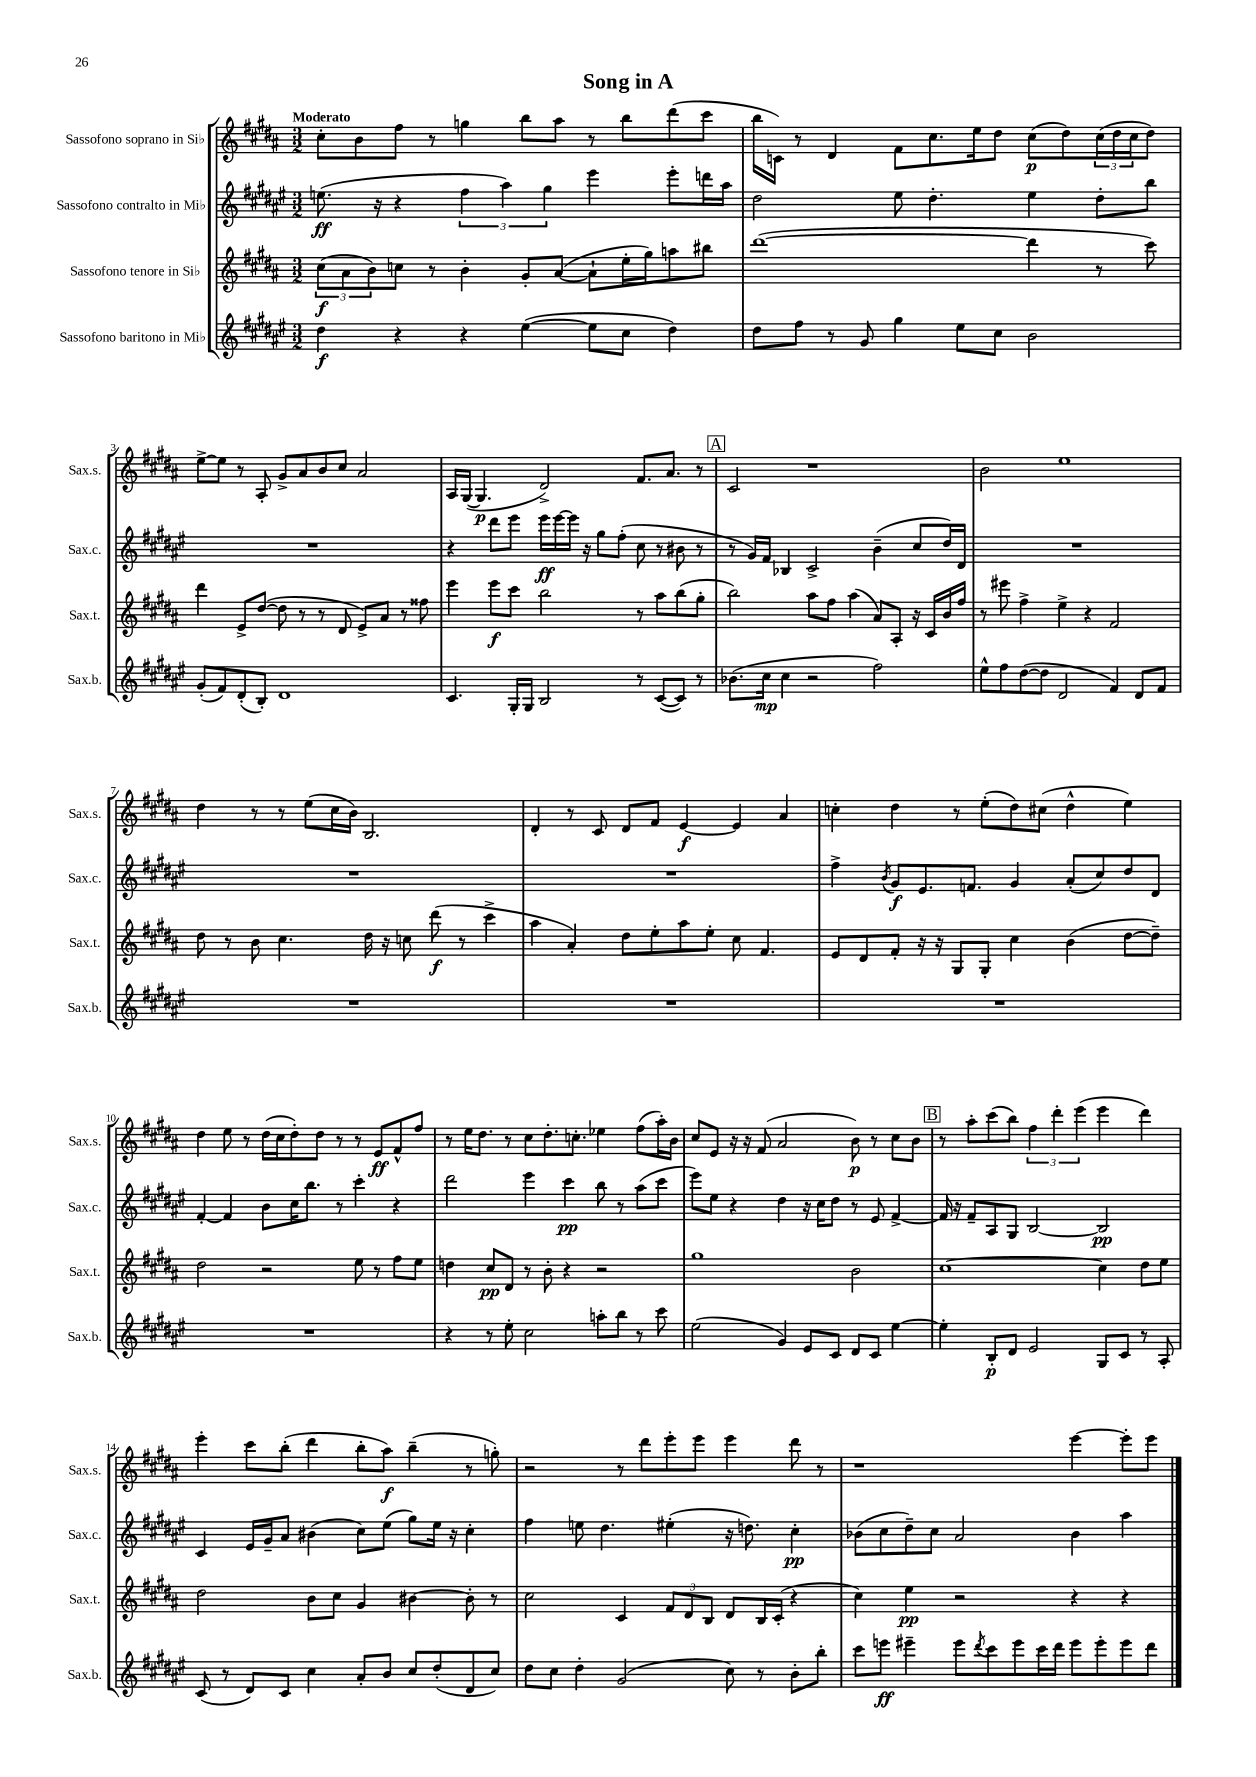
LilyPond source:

\header { title = "Song in A" }
<<
\new StaffGroup <<
\new Staff = "s0" \with { instrumentName = "Sassofono soprano in Sib" shortInstrumentName = "Sax.s." } {
    \clef treble \key b \major \numericTimeSignature \time 3/2 \tempo "Moderato"
    cis''8-. b'8 fis''8 r8 g''4 b''8 ais''8 r8 b''8 dis'''8( cis'''8 |
    b''16 c'16) r8 dis'4 fis'8 cis''8. e''16 dis''8 cis''8\p( dis''8) \tuplet 3/2 { cis''16( dis''16 cis''16 } dis''8) |
    e''8~-> e''8 r8 ais8-. gis'8-> ais'8 b'8 cis''8 ais'2 |
    ais16 gis16~( gis4.\p dis'2->) fis'8. ais'8. r8 |
    \mark \markup { \box "A" } cis'2 r1 |
    b'2 e''1 |
    dis''4 r8 r8 e''8( cis''16 b'16) b2. |
    dis'4-. r8 cis'8 dis'8 fis'8 e'4~\f e'4 ais'4 |
    c''4-. dis''4 r8 e''8-.( dis''8) cis''8( dis''4-^ e''4) |
    dis''4 e''8 r8 dis''16( cis''16 dis''8-.) dis''8 r8 r8 e'8\ff fis'8-^ fis''8 |
    r8 e''16 dis''8. r8 cis''8 dis''8.-. c''8.-. ees''4 fis''8( ais''16-.) b'16 |
    cis''8 e'8 r16 r16 fis'8( ais'2 b'8\p) r8 cis''8 b'8 |
    \mark \markup { \box "B" } r8 ais''8-. cis'''8( b''8) \tuplet 3/2 { fis''4 dis'''4-. e'''4( } e'''4 dis'''4) |
    e'''4-. cis'''8 b''8-.( dis'''4 b''8-. ais''8\f) b''4--( r8 g''8-.) |
    r2 r8 dis'''8 e'''8-. e'''8 e'''4 dis'''8 r8 |
    r1 e'''4~ e'''8-. e'''8 \bar "|." |
}
\new Staff = "s1" \with { instrumentName = "Sassofono contralto in Mib" shortInstrumentName = "Sax.c." } {
    \clef treble \key fis \major \numericTimeSignature \time 3/2
    e''8.\ff( r16 r4 \tuplet 3/2 { fis''4 ais''4) gis''4 } eis'''4 eis'''8-. d'''16 ais''16 |
    dis''2 eis''8 dis''4.-. eis''4 dis''8-. b''8 |
    R1. |
    r4 dis'''8 eis'''8 eis'''16\ff eis'''16~ eis'''16 r16 gis''8 fis''8-.( cis''8 r8 bis'8 r8 |
    \mark \markup { \box "A" } r8 gis'16) fis'16 bes4 cis'2-> b'4--( cis''8 dis''16) dis'16 |
    R1. |
    R1. |
    R1. |
    fis''4-> \acciaccatura { b'8 } gis'8\f eis'8. f'8. gis'4 ais'8-.( cis''8) dis''8 dis'8 |
    fis'4~-. fis'4 b'8 cis''16 b''8. r8 cis'''4-. r4 |
    dis'''2 eis'''4 cis'''4\pp b''8 r8 ais''8( cis'''8 |
    eis'''8) eis''8 r4 dis''4 r16 cis''16 dis''8 r8 eis'8 fis'4~-> |
    \mark \markup { \box "B" } fis'16 r16 fis'8-- ais8 gis8 b2~ b2\pp |
    cis'4 eis'16 gis'16-- ais'8 bis'4( cis''8) eis''8( gis''8) eis''16 r16 cis''4-. |
    fis''4 e''8 dis''4. eis''4-.( r16 d''8.) cis''4-.\pp |
    bes'8( cis''8 dis''8--) cis''8 ais'2 bes'4 ais''4 \bar "|." |
}
\new Staff = "s2" \with { instrumentName = "Sassofono tenore in Sib" shortInstrumentName = "Sax.t." } {
    \clef treble \key b \major \numericTimeSignature \time 3/2
    \tuplet 3/2 { cis''8\f( ais'8 b'8) } c''8 r8 b'4-. gis'8-. ais'8~( ais'8-! e''16-. gis''16) a''8 bis''8 |
    dis'''1~( dis'''4 r8 cis'''8) |
    dis'''4 e'8-> dis''8~( dis''8 r8 r8 dis'8 e'8->) ais'8 r8 fisis''8 |
    e'''4 e'''8\f cis'''8 b''2 r8 ais''8 b''8( gis''8-. |
    \mark \markup { \box "A" } b''2) ais''8 fis''8 ais''4( ais'8) ais8-. r16 cis'16 b'16 fis''16 |
    r8 eis'''8 fis''4-> e''4-> r4 fis'2 |
    dis''8 r8 b'8 cis''4. dis''16 r16 c''8 dis'''8\f( r8 cis'''4-> |
    ais''4 ais'4-.) dis''8 e''8-. ais''8 e''8-. cis''8 fis'4. |
    e'8 dis'8 fis'8-. r16 r16 gis8 gis8-. cis''4 b'4( dis''8~ dis''8--) |
    dis''2 r2 e''8 r8 fis''8 e''8 |
    d''4 cis''8\pp dis'8 r8 b'8-. r4 r2 |
    gis''1 b'2 |
    \mark \markup { \box "B" } cis''1~ cis''4 dis''8 e''8 |
    dis''2 b'8 cis''8 gis'4 bis'4~ bis'8-. r8 |
    cis''2 cis'4 \tuplet 3/2 { fis'8 dis'8 b8 } dis'8 b16 cis'16-.( r4 |
    cis''4) e''4\pp r2 r4 r4 \bar "|." |
}
\new Staff = "s3" \with { instrumentName = "Sassofono baritono in Mib" shortInstrumentName = "Sax.b." } {
    \clef treble \key fis \major \numericTimeSignature \time 3/2
    dis''4\f r4 r4 eis''4~( eis''8 cis''8 dis''4) |
    dis''8 fis''8 r8 gis'8 gis''4 eis''8 cis''8 b'2 |
    gis'8-.( fis'8) dis'8-.( b8-.) dis'1 |
    cis'4. gis16-. gis16 b2 r8 cis'8~( cis'8) r8 |
    \mark \markup { \box "A" } bes'8.( cis''16\mp cis''4 r2 fis''2) |
    eis''8-^ fis''8 dis''8~( dis''8 dis'2 fis'4) dis'8 fis'8 |
    R1. |
    R1. |
    R1. |
    R1. |
    r4 r8 eis''8-. cis''2 a''8-. b''8 r8 cis'''8 |
    eis''2( gis'4) eis'8 cis'8 dis'8 cis'8 eis''4~ |
    \mark \markup { \box "B" } eis''4-. b8-.\p dis'8 eis'2 gis8 cis'8 r8 ais8-. |
    cis'8( r8 dis'8) cis'8 cis''4 ais'8-. b'8 cis''8 dis''8-.( dis'8 cis''8) |
    dis''8 cis''8 dis''4-. gis'2( cis''8) r8 b'8-. b''8-. |
    cis'''8 e'''8\ff eis'''4-- eis'''8 \acciaccatura { dis'''8 } cis'''8 eis'''8 cis'''16 dis'''16 eis'''8 eis'''8-. eis'''8 dis'''8 \bar "|." |
}
>>
>>
